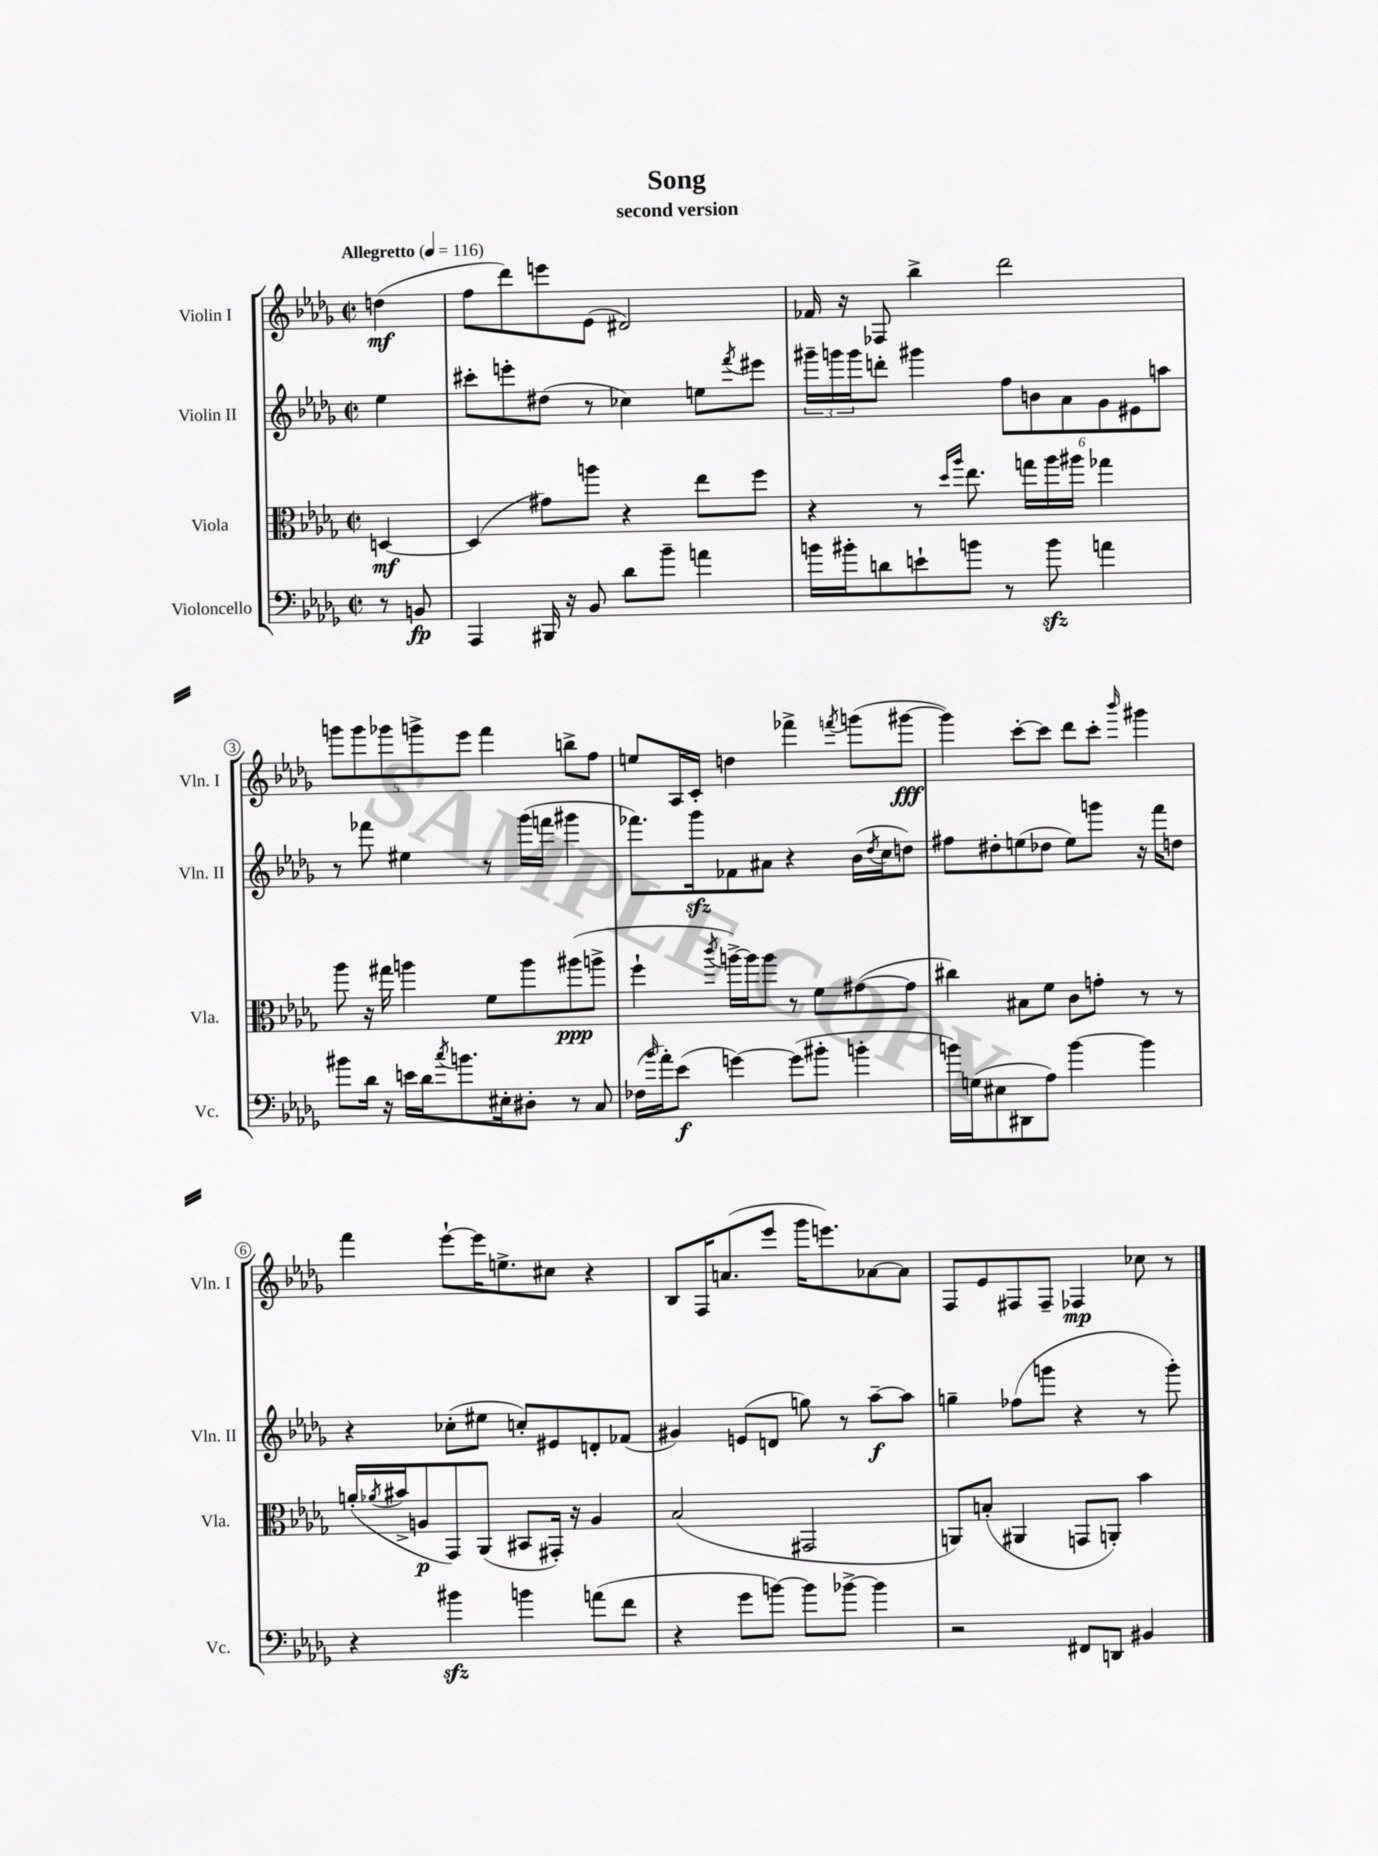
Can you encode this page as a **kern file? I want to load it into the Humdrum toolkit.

**kern	**dynam	**kern	**dynam	**kern	**dynam	**kern	**dynam
*part4	*part4	*part3	*part3	*part2	*part2	*part1	*part1
*staff4	*staff4	*staff3	*staff3	*staff2	*staff2	*staff1	*staff1
*I"Violoncello	*	*I"Viola	*	*I"Violin II	*	*I"Violin I	*
*I'Vc.	*	*I'Vla.	*	*I'Vln. II	*	*I'Vln. I	*
*clefF4	*	*clefC3	*	*clefG2	*	*clefG2	*
*k[b-e-a-d-g-]	*	*k[b-e-a-d-g-]	*	*k[b-e-a-d-g-]	*	*k[b-e-a-d-g-]	*
*M2/2	*	*M2/2	*	*M2/2	*	*M2/2	*
*met(c|)	*	*met(c|)	*	*met(c|)	*	*met(c|)	*
*MM116	*	*MM116	*	*MM116	*	*MM116	*
=	=	=	=	=	=	=	=
!	!	!	!	!	!	!LO:TX:a:B:t=Allegretto	!
8r	.	[4Dn/	mf	4ee-\	.	(4ddn\	mf
8BBn/	fp	.	.	.	.	.	.
=1	=1	=1	=1	=1	=1	=1	=1
4AAA-/	.	(4D/]	.	8ccc#X'\L	.	8ff\L	.
.	.	.	.	8eeen'\	.	8ddd-\)	.
16BBB#X/	.	8g#X\L)	.	(8dd#X\J	.	8eeen\	.
16r	.	.	.	.	.	.	.
8BB-/	.	8aan\J	.	8r	.	(8e-\J	.
8d-\L	.	4r	.	4cc-X\)	.	2d#X/)	.
8b-~\J	.	.	.	.	.	.	.
4an\	.	8ee-\L	.	8een\L	.	.	.
.	.	.	.	8qfff/	.	.	.
.	.	8ff\J	.	8eee#X\J	.	.	.
=2	=2	=2	=2	=2	=2	=2	=2
16bn\LL	.	4r	.	24ggg#X~\LL	.	16f-X/	.
.	.	.	.	24gggn\	.	.	.
16b#X'\J	.	.	.	.	.	16r	.
.	.	.	.	24ggg\J	.	.	.
8dn\	.	.	.	8dddn'\J	.	8F-X/	.
8en`\	.	8r	.	4ggg#X\	.	4bb-^\	.
.	.	16qqdd-/LL	.	.	.	.	.
.	.	16qqaa-/JJ	.	.	.	.	.
8bn\J	.	8.ee-\	.	.	.	.	.
8r	.	.	.	12ff\L	.	2ddd-\	.
.	.	16ggn\LL	.	.	.	.	.
.	.	.	.	12bn\	.	.	.
8bzz\	.	16aa-\	.	.	.	.	.
.	.	.	.	12a-\	.	.	.
.	.	16aa#X\JJ	.	.	.	.	.
4an\	.	4gg-X\	.	12g-\	.	.	.
.	.	.	.	12e#X\	.	.	.
.	.	.	.	12aan\J	.	.	.
!!LO:LB:g=z
=3	=3	=3	=3	=3	=3	=3	=3
8b#X\L	.	8aa-\	.	8r	.	10gggn\L	.
.	.	.	.	.	.	10ggg\	.
16d-\Jk	.	16r	.	8fff-X\	.	.	.
16r	.	16gg#X\	.	.	.	.	.
.	.	.	.	.	.	10ggg-X\	.
16en\LL	.	4aan\	.	4ee#X\	.	.	.
.	.	.	.	.	.	10gggn^\	.
16d-\J	.	.	.	.	.	.	.
8qcc/	.	.	.	.	.	.	.
8.bn\	.	.	.	.	.	.	.
.	.	.	.	.	.	10eee-\J	.
.	.	8f\L	.	8r	.	4fff\	.
16E#X'\k	.	.	.	.	.	.	.
8D#X'\J	.	8aa\	.	(16ggg-\LL	.	.	.
.	.	.	.	16fffn\JJ	.	.	.
8r	.	(8aa#X\	ppp	4ggg#X\	.	8bbn^\L	.
8C/	.	8aan^\J	.	.	.	8ff\J	.
=4	=4	=4	=4	=4	=4	=4	=4
(16F-X\LL	.	4ff`\	.	8.fff-X\L)	.	8een/L	.
16qqb-/	.	.	.	.	.	.	.
16a-'\J)	.	.	.	.	.	.	.
(8e-\J	f	.	.	.	.	16A-/L	.
.	.	.	.	16ggg-zz\k	.	16c'/JJ	.
.	.	8qccc/	.	.	.	.	.
[4gn\)	.	[16aan^\LL)	.	8f-X\	.	4ddn\	.
.	.	16aa\J]	.	.	.	.	.
.	.	8aa\J	.	8a#X\J	.	.	.
(8g\L]	.	8r	.	4r	.	4fff-X^\	.
8b#X'\J	.	8f\L	.	.	.	.	.
.	.	.	.	.	.	8qfffn/	.
4bn'\	.	([8g#X\	.	(16b-\LL	.	(8gggn\L	.
.	.	.	.	8qdd-/	.	.	.
.	.	.	.	16cc\J	.	.	.
.	.	8g#\J]	.	8ddn\J)	.	[8ggg#X\J	fff
=5	=5	=5	=5	=5	=5	=5	=5
16bn\LL)	.	4cc#X\)	.	8ff#X\L	.	4ggg#\])	.
(16Gn\J	.	.	.	.	.	.	.
8E#X\	.	.	.	8dd#X'\	.	.	.
8DD#X\	.	8B#X\L	.	(8een\	.	[8ccc'\L	.
8A-\J)	.	8f\J	.	8dd-X\J	.	8ccc\J]	.
[4b\	.	8c\L	.	8ee\L)	.	8ddd-\L	.
.	.	8gn'\J	.	8gggn\J	.	8ccc'\J	.
.	.	.	.	.	.	16qqbbb-/	.
4b\]	.	8r	.	16r	.	4ggg#X\	.
.	.	.	.	16fff\KL	.	.	.
.	.	8r	.	8ddn\J	.	.	.
!!LO:LB:g=z
=6	=6	=6	=6	=6	=6	=6	=6
4r	.	(16an'/LL	.	4r	.	4fff\	.
.	.	8qa-X/	.	.	.	.	.
.	.	16b#X^/J	.	.	.	.	.
.	.	8An/	p	.	.	.	.
4b#Xzz\	.	8GG-/)	.	(8cc-X'\L	.	[8eee-`\L	.
.	.	(8AA-/J	.	8ee#X\J	.	16eee-\K]	.
.	.	.	.	.	.	8.een^\	.
4bn\	.	8BB#X/L	.	8ccn'/L)	.	.	.
.	.	16GG#X'/Jk)	.	8e#X/	.	8cc#X\J	.
.	.	16r	.	.	.	.	.
(8an\L	.	4A/	.	8dn'/	.	4r	.
8f\J	.	.	.	(8f-X/J	.	.	.
=7	=7	=7	=7	=7	=7	=7	=7
4r	.	(2B-/	.	4g#X/)	.	8B-/L	.
.	.	.	.	.	.	16F/K	.
.	.	.	.	.	.	(8.an/	.
8g-\L	.	.	.	(8en/L	.	.	.
[8bn\J)	.	.	.	8dn/J	.	8eee-/J	.
8b\L]	.	2GG#X/	.	8ggn\)	.	16ggg-\KL	.
.	.	.	.	.	.	8.eeen\)	.
[8b-X^\J	.	.	.	8r	.	.	.
4b-\]	.	.	.	[8aa-~\L	f	[8a-X\	.
.	.	.	.	8aa-\J]	.	8a-\J]	.
=8	=8	=8	=8	=8	=8	=8	=8
2r	.	8AAn/L)	.	4ggn~\	.	8F/L	.
.	.	(8Bn'/J	.	.	.	8e-/	.
.	.	4AA#X/	.	(8ff-X\L	.	8F#X/	.
.	.	.	.	8gggn\J	.	8F#~/J	.
8FF#X/L	.	8GGn/L	.	4r	.	4F-X/	mp
8DDn/J	.	8AAn'/J)	.	.	.	.	.
4BB#X/	.	4b-\	.	8r	.	8cc-X\	.
.	.	.	.	8ggg'\)	.	8r	.
==	==	==	==	==	==	==	==
*-	*-	*-	*-	*-	*-	*-	*-
